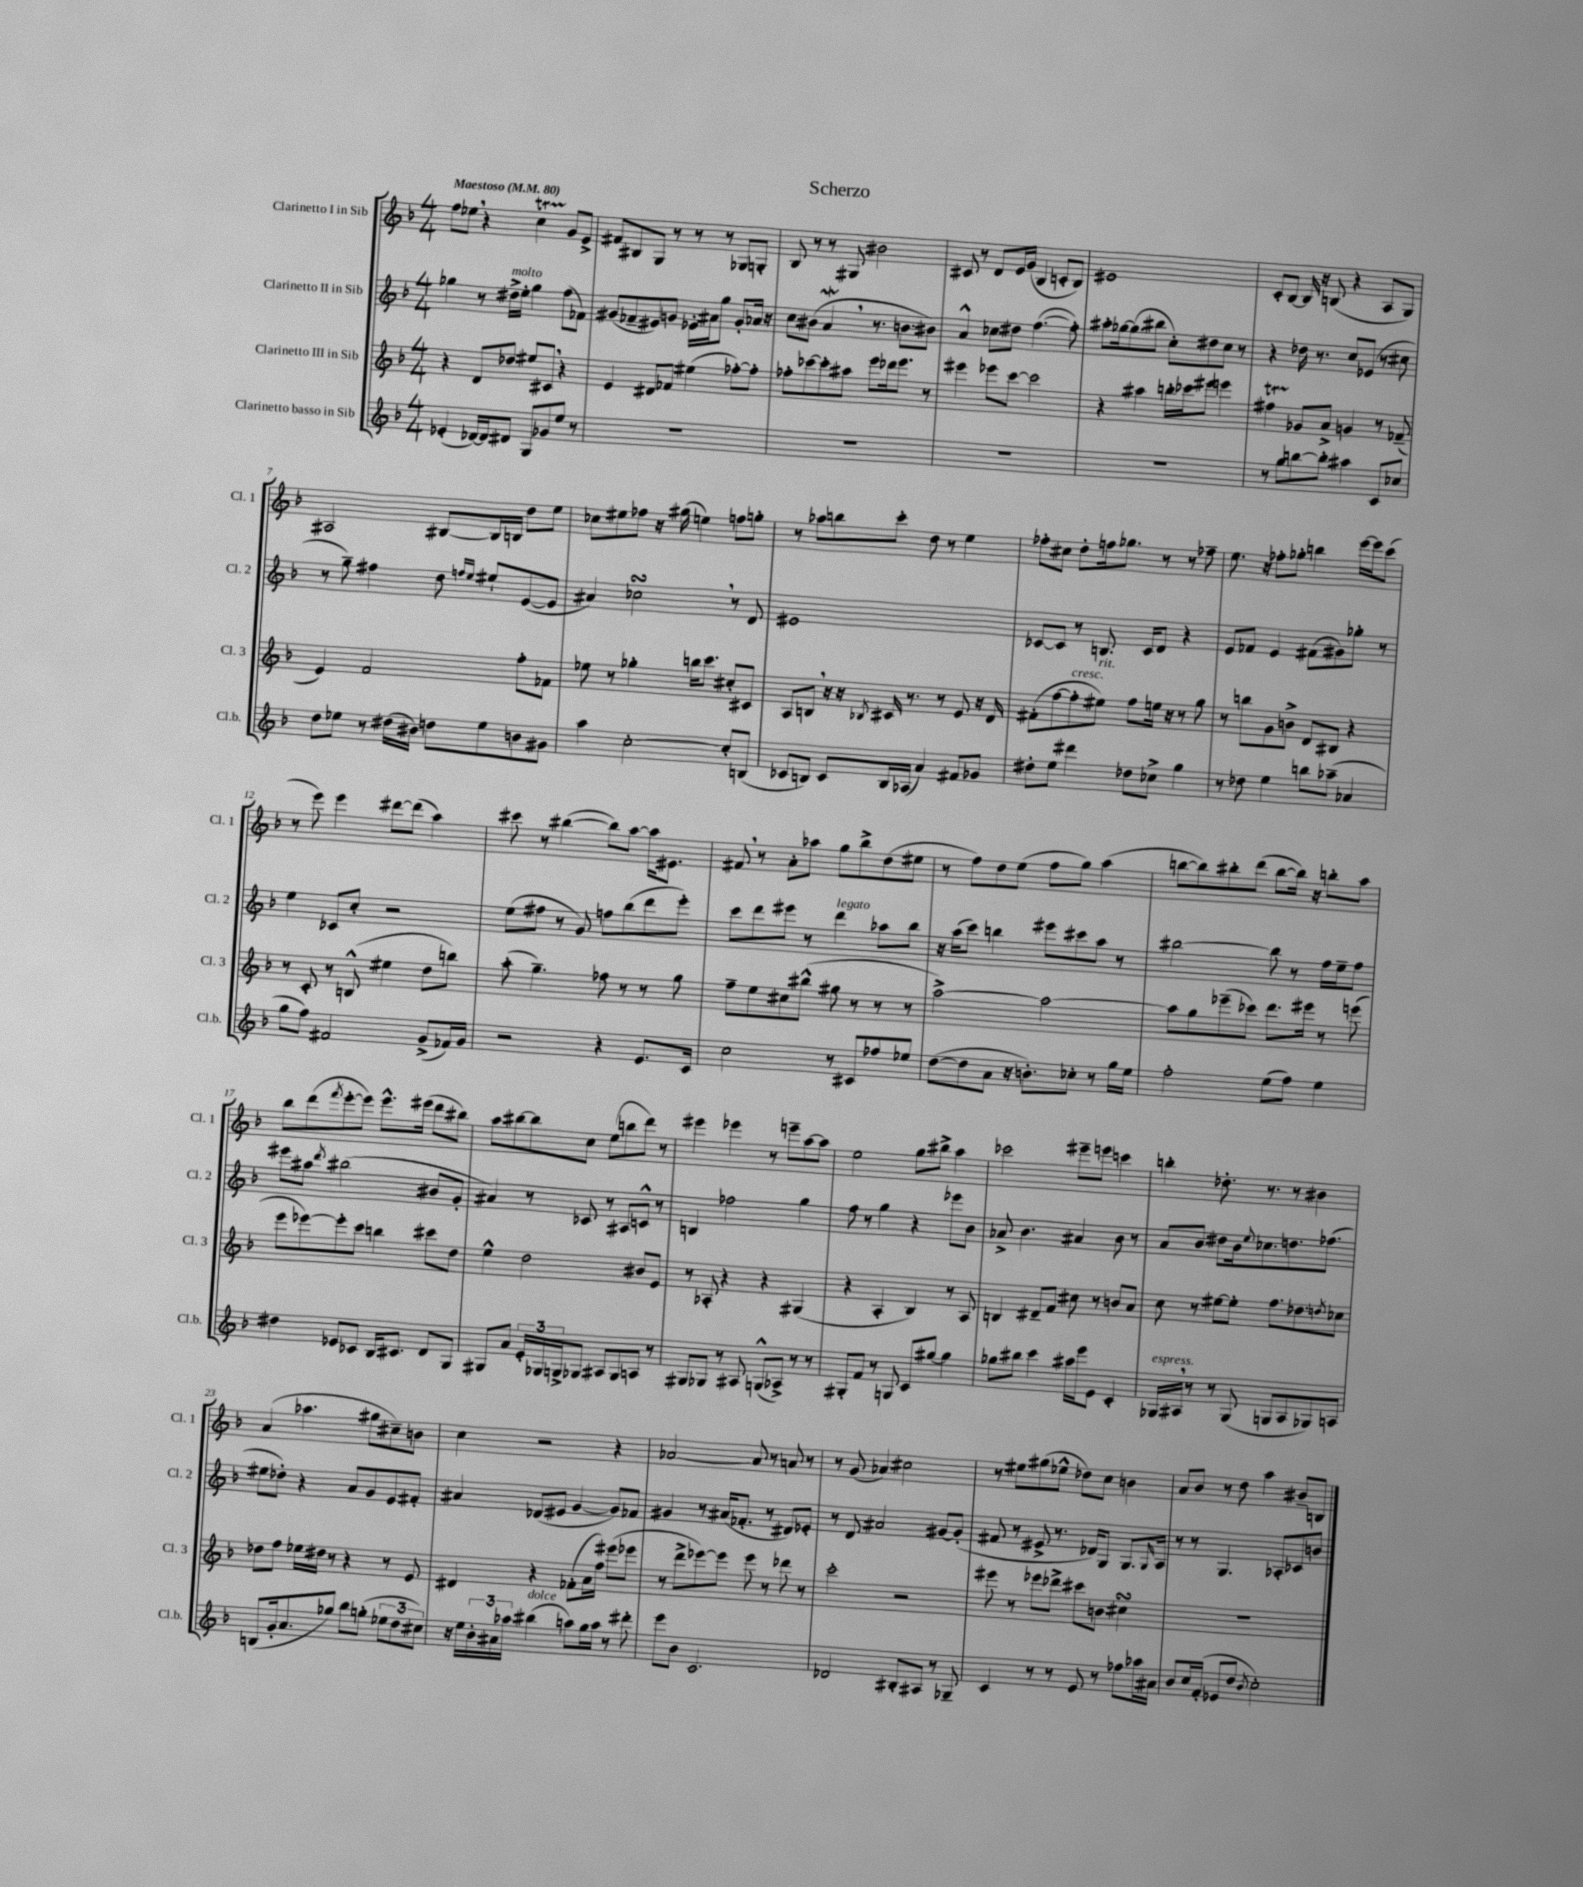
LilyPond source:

\header { title = "Scherzo" }
<<
\new StaffGroup <<
\new Staff = "s0" \with { instrumentName = "Clarinetto I in Sib" shortInstrumentName = "Cl. 1" } {
    \clef treble \key f \major \numericTimeSignature \time 4/4 \tempo "Maestoso" 4 = 80
    f''8 ees''8 \breathe r4 c''4\startTrillSpan g'8\stopTrillSpan e'8-> |
    fis'8 bis8 g8 r8 r8 r8 ges8 g8-. |
    bes8 r8 r8 gis8 bis'2 |
    cis'8 r8 d'8 e'16 g'16( bes4 c'8-. bes8) |
    eis'1 |
    c'8-. bes8~ bes16 r16 b8( r4 a8 g8) |
    ais2 bis8~ bis16 b16 d''8 e''8 |
    ces''8 eis''8 fes''8 r16 gis''16( e''4) f''8 g''8-. |
    r8 aes''8 b''8 c'''8-. d''8 r8 e''4 |
    fes''8-. cis''8 d''8-. f''16 ges''8. r8 r8 fes''8-- |
    e''8. r16 fes''8-. ges''8-. b''4 e'''16~ e'''16 c'''8( |
    r8 e'''8) e'''4 dis'''8~ dis'''8( a''4) |
    cis'''8 r8 bis''4~( bis''8) a''8~ a''16 eis'8. |
    fis'8 \breathe r8 a'8-. aes''8 g''8 bes''8-> d''8( eis''8 |
    r8 f''8) d''8 e''8( f''8 g''8) a''4( |
    b''8~ b''8) bis''8-. d'''8( bis''8~ bis''16) r16 b''8-. a''8 |
    bes''8 d'''8( \acciaccatura { f'''8 } e'''8~-. e'''8) e'''8.-^ eis'''16( d'''8 bis''8) |
    a''8 bis''8~ bis''8 c''8 e''8( b''8 d'''8) r8 |
    eis'''4 ees'''4 r8 e'''8-- a''8~ a''8 |
    e''2 g''8 bis''8-> a''4 |
    ces'''2 eis'''8-- e'''8 c'''4 |
    b''4-. des''8.-. r8. r8 bis'4 |
    a'4( aes''4. gis''8 cis''8--) b'8 |
    c''4 r2 r4 |
    aes'2~ aes'8 r8 a'8 r8 |
    r8 g'8( aes'4) cis''2 |
    r8 eis''8 gis''8( ees''8-^ des''8) c''8 b'4 |
    a'8 bes'8 r8 d''8 a''4 bis'8-- b8 \bar "|." |
}
\new Staff = "s1" \with { instrumentName = "Clarinetto II in Sib" shortInstrumentName = "Cl. 2" } {
    \clef treble \key f \major \numericTimeSignature \time 4/4
    ges''4 r8 dis''16->^\markup { \italic "molto" } e''16-. ges''4 f''8( fes'8) |
    gis'8( fes'8-- eis'8) g'8 ees'16-. ais'16 g''8 g'8-. aes'16 r16 |
    c''8 bis'8( a'4\mordent \breathe r8. b'8. bis'8) |
    a'4-^ ces''8 dis''8 f''4.~( f''8-.) |
    ais''8-. ges''16~ ges''8.( bis''8 c''8-.) dis''8 c''8 r8 |
    r4 des''16 r8. c''8 ees'8( r8 cis''8 |
    r8 g''8--) fis''4 d''8 \grace { f''16 e''16 } eis''8-! e'8~( e'8 |
    ais'4) ces''2\turn \breathe r8 d'8 |
    eis'1 |
    ces'8~ ces'8 r8 b8. ces'16 d'8 r4 |
    e'8 fes'8 e'4 fis'8( gis'8) ges''8-. r8 |
    e''4 ces'8 c''8-. r2 |
    e''8( fis''8 r8 g'8) f''8 bes''8( d'''8 e'''8-.) |
    c'''8 d'''8 eis'''8 r8 d'''4^\markup { \italic "legato" } aes''8 bes''8 |
    r16 a''16( c'''8) b''4 eis'''8 cis'''8 a''8 r8 |
    bis''2~ bis''8 r8 f''16 e''16-- f''8 |
    eis'''8 ais''8 \acciaccatura { d'''8 } bis''2( bis'8 g'8-. |
    ais'4) r8 ces'8 r8 ais8 c'8-^ r8 |
    b4 fes''2 g''4 |
    f''8 r8 g''4 r4 ees'''8 bes'8 |
    aes'8-> bes'4. ais'4 bes'8 r8 |
    a'8 bes'8 dis''8 bes'16 \appoggiatura { e''8 } ces''8. d''8. fes''8.( |
    eis''8 des''8-.) r4 a'8 g'8 e'8 fis'8-. |
    ais'4 des'8( eis'8 g'4~ g'8) fes'8 |
    gis'4 r8 ais'16( fes'8.-. r8 dis'8) ees'8-. |
    r8 d'8 ais'2 gis'8~ gis'8-.( |
    fis'8 r8 eis'8-> r8. des'16) g8 g8. \grace { g16 } a16 |
    r8 r8 g4. aes8-. ces'8 b'8 \bar "|." |
}
\new Staff = "s2" \with { instrumentName = "Clarinetto III in Sib" shortInstrumentName = "Cl. 3" } {
    \clef treble \key f \major \numericTimeSignature \time 4/4
    r4 d'8 des''8 eis''8 cis'8 \breathe r4 |
    e'4 dis'8 fes'8 eis''4( fes''8~-.) fes''8-. |
    fes''8-. ces'''8~ ces'''8-. ais''8 e'''8 des'''16 e'''8. r8 |
    eis'''4 ees'''8 c'''8~ c'''2 |
    r4 ais''4 b''16-. ces'''16 eis'''8 e'''4 |
    fis''4\startTrillSpan ges'8\stopTrillSpan a'8-> g'4 r8 fes'8--( |
    e'4) f'2 f''8-. fes'8 |
    ees''8 r8 ges''4-. b''16 c'''8. cis''8-. cis'8 |
    a8 b8 \breathe r16 r16 \acciaccatura { bes8 } cis'16 r8. r8 e'8 r16 d'16 |
    fis'8-.( f''8~ f''8-.^\markup { \italic "cresc." } eis''8^\markup { \italic "rit." }) f''8 e''16 r16 r8 g''8 |
    r8 b''8 g'8 b'8-> d'8 bis8 r4 |
    r8 c'8-. r8 b8-^( eis''4 d''8 b''8) |
    a''8-.( g''4.--) fes''8 r8 r8 g''8 |
    f''8-- e''8 cis''8 bis''8-^( gis''8 r8 r8 r8 |
    a''2~->) a''2~ |
    a''8 g''8 ees'''8--( ces'''8) d'''8. eis'''16 r8 e'''8( |
    e'''8 ees'''8~) ees'''8-. c'''8 b''4 cis'''8 d''8 |
    e''4-^ d''2 bis'8 e'8 |
    r8 aes8-. r4 r4 gis4( |
    r4 a4-. bes4) r8 a8 |
    b4 dis'8-- f'8 cis''8 r8 b'8 a'8 |
    c''8 r8 eis''8~ eis''8-. f''8. des''8. \acciaccatura { d''8 } ces''8 |
    des''8 f''8 ees''16 dis''16 r8 r4 r8 e'8 |
    dis'4 r4 fes'8-.( a'16 f''16) eis'''8( ees'''8 |
    r8 d'''8-> ees'''8~) ees'''8 ees'''8 r8 des'''8 r8 |
    c'''2-. r2 |
    eis'''8 r8 ees'''8 des'''8-> cis'''8 b'8 cis''4\turn |
    R1 \bar "|." |
}
\new Staff = "s3" \with { instrumentName = "Clarinetto basso in Sib" shortInstrumentName = "Cl.b." } {
    \clef treble \key f \major \numericTimeSignature \time 4/4
    ees'4-.( des'16~) des'16 dis'8 g8 ges'8 e''8 r8 |
    R1 |
    R1 |
    R1 |
    R1 |
    r8 g''8 b''8~ b''8-. ais''4 c'8 ces''8 |
    d''8 ees''8 r8 dis''16( bis'16) d''8 ees''8 b'8 gis'8 |
    a''4 c''2~-. c''8-. b8( |
    ces'8 b8) ces'8 b16 aes16( a'4) fis'8 ges'8 |
    dis''8-. e''8 dis'''4 des''8 ces''8-> g''4 |
    r8 des''8 e''4 b''8 aes''8--( aes'4 |
    g''8 f''8) fis'2 g'8->( fes'16) g'16 |
    r2 r4 e'8. c'16 |
    c''2 r8 cis'8 fes''8 ees''8 |
    d''8~( d''8 a'8 r16 b'8.-.) ces''8-. r8 g''16 e''16 |
    f''2-. e''8( f''8) e''4 |
    dis''4 ees'8 ces'8 bes16 cis'8. d'8 g8 |
    gis8 a'8 \tuplet 3/2 { e'16-. ges16 g16-> } ges8 ais8 ges8 a8 r8 |
    gis8 ges8 r8 ais8 g8-^( aes8->) r8 r8 |
    gis8-. f'8 r8 g8 c'8 gis''8~ gis''4 |
    ges''8 bis''8 c'''4 ais''16 e'''16 e'8 c'4-. |
    ges16^\markup { \italic "espress." } ais16 \breathe r8 r8 ges8( g8 ais8 ges8) a8 |
    b8( g'16-. a'8. ges''8) bes''8 g''8-.( \tuplet 3/2 { ees''8 d''8 cis''8) } |
    r16 e''16 \tuplet 3/2 { bes'16-. ais'16 aes''16 } bis''4^\markup { \italic "dolce" }( a''8) g''16 a''16 r8 dis'''8-. |
    e'''8 bes'8 c'2. |
    des'2 bis8-. ais8 r8 ges8-- |
    c'4 r8 r8 e'8 r8 fes''8 aes''16 ais'16 |
    bes'8 c''16 f'16-.( ees'8 d''8 \acciaccatura { bes'8 } c''2-.) \bar "|." |
}
>>
>>
